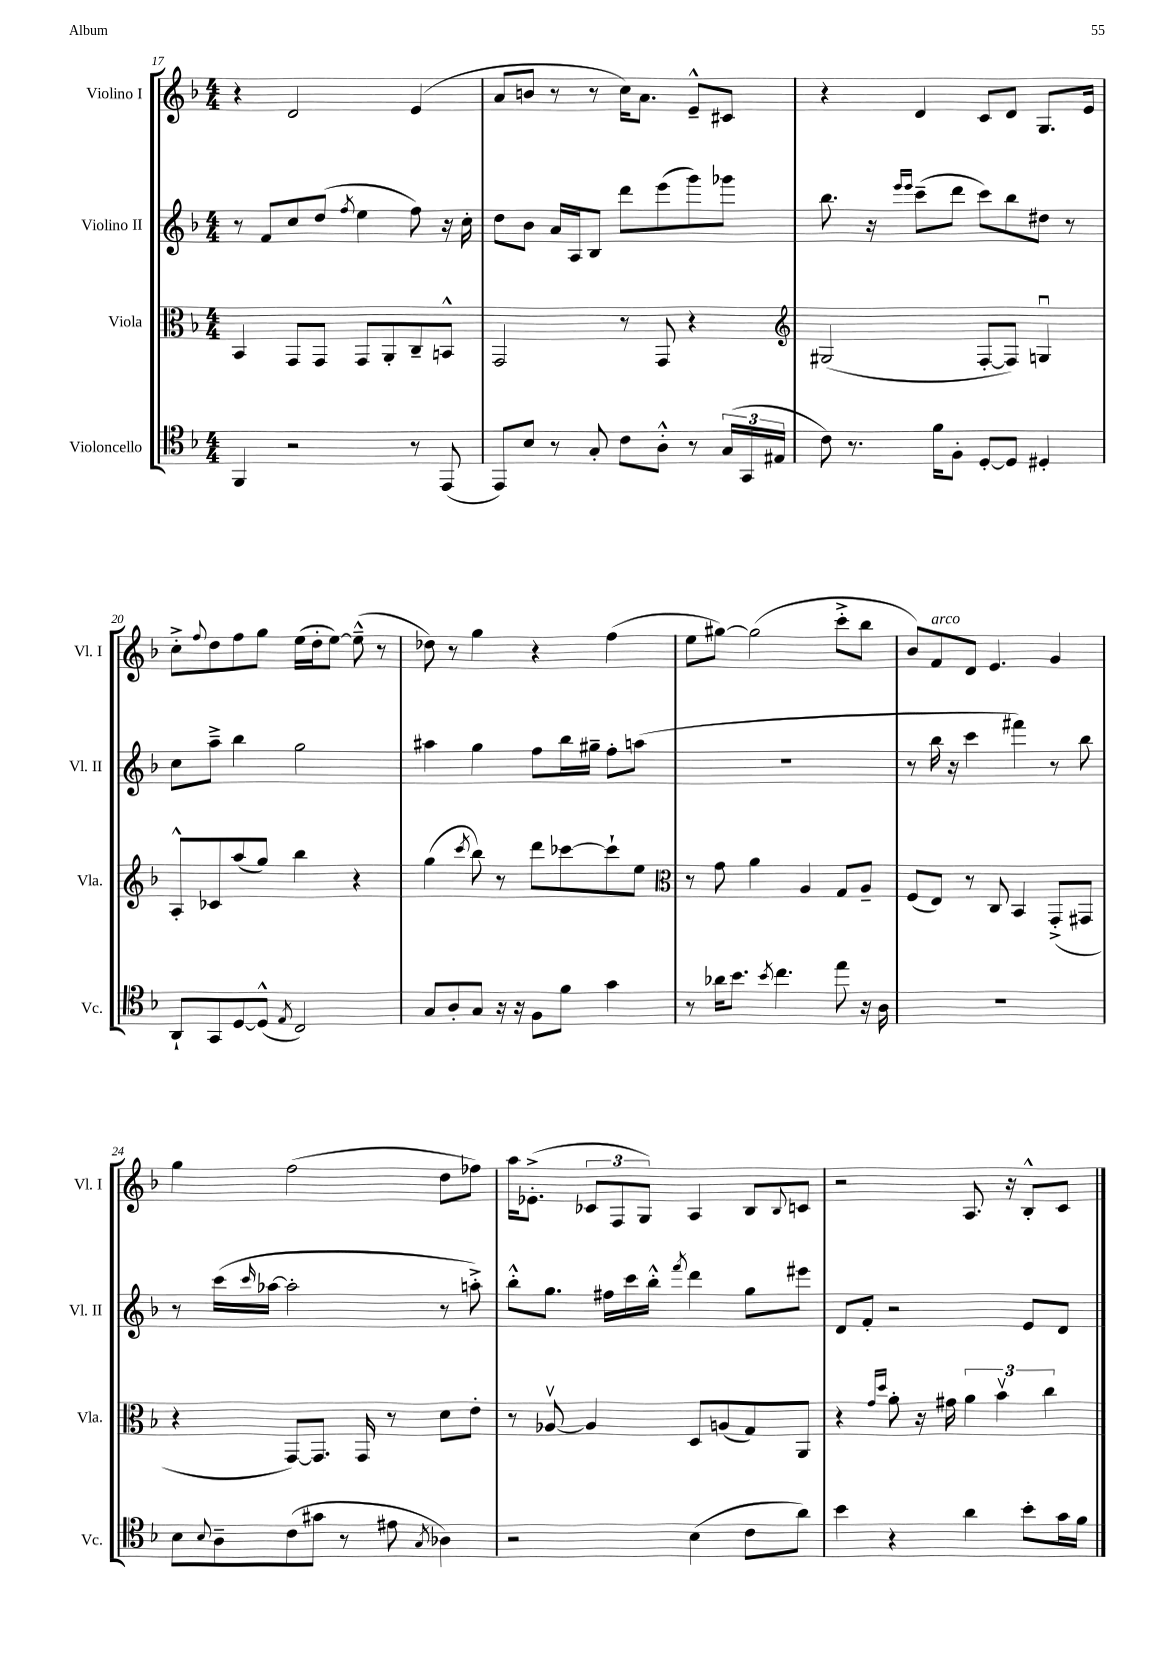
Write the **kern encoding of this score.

**kern	**kern	**kern	**kern
*staff4	*staff3	*staff2	*staff1
*clefC4	*clefC3	*clefG2	*clefG2
*k[b-]	*k[b-]	*k[b-]	*k[b-]
*M4/4	*M4/4	*M4/4	*M4/4
4FF/	4BB-/	8r	4r
.	.	8f/L	.
2r	8GG/L	8cc/	2d/
.	8GG/J	(8dd/J	.
.	.	8qff/	.
.	8GG/L	4ee\	.
.	8AA'/	.	.
8r	8C~/	8ff\)	(4e/
(8EE/	8BB^^/J	16r	.
.	.	16cc'\	.
=	=	=	=
8EE/L)	2GG/	8dd\L	8a/L
8B-/J	.	8b-\J	8b/J
8r	.	16a/LL	8r
.	.	16A/J	.
8G'/	.	8B-/J	8r
8c\L	8r	8ddd\L	16cc\LK)
.	.	.	8.a\J
8A'^^\J	8GG/	(8eee\	.
8r	4r	8ggg\)	8e~^^/L
(24G/LL	.	8ggg-\J	8c#/J
24GG/	.	.	.
24E#/JJ	.	.	.
=	=	=	=
*	*clefG2	*	*
8c\)	(2G#/	8.bb-\	4r
8.r	.	.	.
.	.	16r	.
.	.	16qqeee/LL	.
.	.	16qqeee/JJ	.
.	.	(8ccc~\L	4d/
16f\LK	.	.	.
8F'\J	.	8ddd\J	.
[8D'/L	[8F'/L	8ccc\L)	8c/L
8D/]J	8F/]J)	8bb-\	8d/J
4D#'/	4Gu/	8dd#\J	8.G/L
.	.	8r	.
.	.	.	16e/Jk
=	=	=	=
8AA`/L	8A'^^/L	8cc\L	8cc'^\L
.	.	.	8qqff/
8GG/	8c-/	8aa~^\J	8dd\
[8D/	(8aa/	4bb-\	8ff\
(8D^^/]J	8gg/J)	.	8gg\J
8qE/	.	.	.
2C/)	4bb-\	2gg\	(16ee\LL
.	.	.	16dd'\J
.	.	.	[8ee\J)
.	4r	.	(8ee~^^\]
.	.	.	8r
=	=	=	=
8G/L	(4gg\	4aa#\	8dd-\)
8A'/	.	.	8r
.	8qccc/	.	.
8G/J	8bb-\)	4gg\	4gg\
16r	8r	.	.
16r	.	.	.
8F\L	8ddd\L	8ff\L	4r
8f\J	[8ccc-\	16bb-\L	.
.	.	16gg#~\JJ	.
4g\	8ccc-`\]	8ff'\L	(4ff\
.	8ee\J	(8aa\J	.
=	=	=	=
*	*clefC3	*	*
8r	8r	1r	8ee\L
16a-\LK	8g\	.	[8gg#\J)
8.b-\J	.	.	.
.	4a\	.	(2gg#\]
8qb-/	.	.	.
4.cc\	.	.	.
.	4A/	.	.
8ee\	8G/L	.	8ccc'^\L
16r	8A~/J	.	8bb-\J
16A\	.	.	.
=	=	=	=
1r	(8F/L	8r	8b-/L)
.	8E/J)	16bb-\	8f/
.	.	16r	.
.	8r	4ccc\	8d/J
.	8C/	.	4.e/
.	4BB-/	4fff#\)	.
.	(8GG'^/L	8r	4g/
.	8GG#/J	8bb-\	.
=	=	=	=
8B-\L	4r	8r	4gg\
8qqB-/	.	.	.
8A~\	.	(16ccc\LL	.
.	.	16qqccc/	.
.	.	[16aa-\JJ	.
(8c\	[8GG/L)	2aa-'\]	(2ff\
8g#\J	8.GG/]J	.	.
8r	.	.	.
.	16GG/	.	.
8e#\	8r	.	.
8qG/	.	.	.
4A-\)	8d\L	8r	8dd\L
.	8e'\J	8aa'^\)	8ff-\J)
=	=	=	=
2r	8r	8bb-'^^\L	16aa\LK
.	.	.	(8.e-'^\J
.	[8A-v/	8.gg\J	.
.	4A-/]	.	12c-/L
.	.	16ff#\LL	.
.	.	.	12F/
.	.	16ccc\	.
.	.	.	12G/J)
.	.	16bb-'^^\JJ	.
.	.	8qfff/	.
(4B-\	8D/L	4ddd\	4A/
.	(8A/	.	.
8c\L	8G/)	8gg\L	8B-/L
.	.	.	8qqB-/
8a\J)	8AA/J	8eee#\J	8c/J
=	=	=	=
4b-\	4r	8d/L	2r
.	.	8f'/J	.
.	16qqg/LL	.	.
.	16qqdd/JJ	.	.
4r	8a'\	2r	.
.	16r	.	.
.	16g#\	.	.
4a\	6a\	.	8.A/
.	6b-v\	.	.
.	.	.	16r
8b-'\L	.	8e/L	8B-'^^/L
.	6cc\	.	.
16g\L	.	8d/J	8c/J
16f\JJ	.	.	.
==	==	==	==
*-	*-	*-	*-
